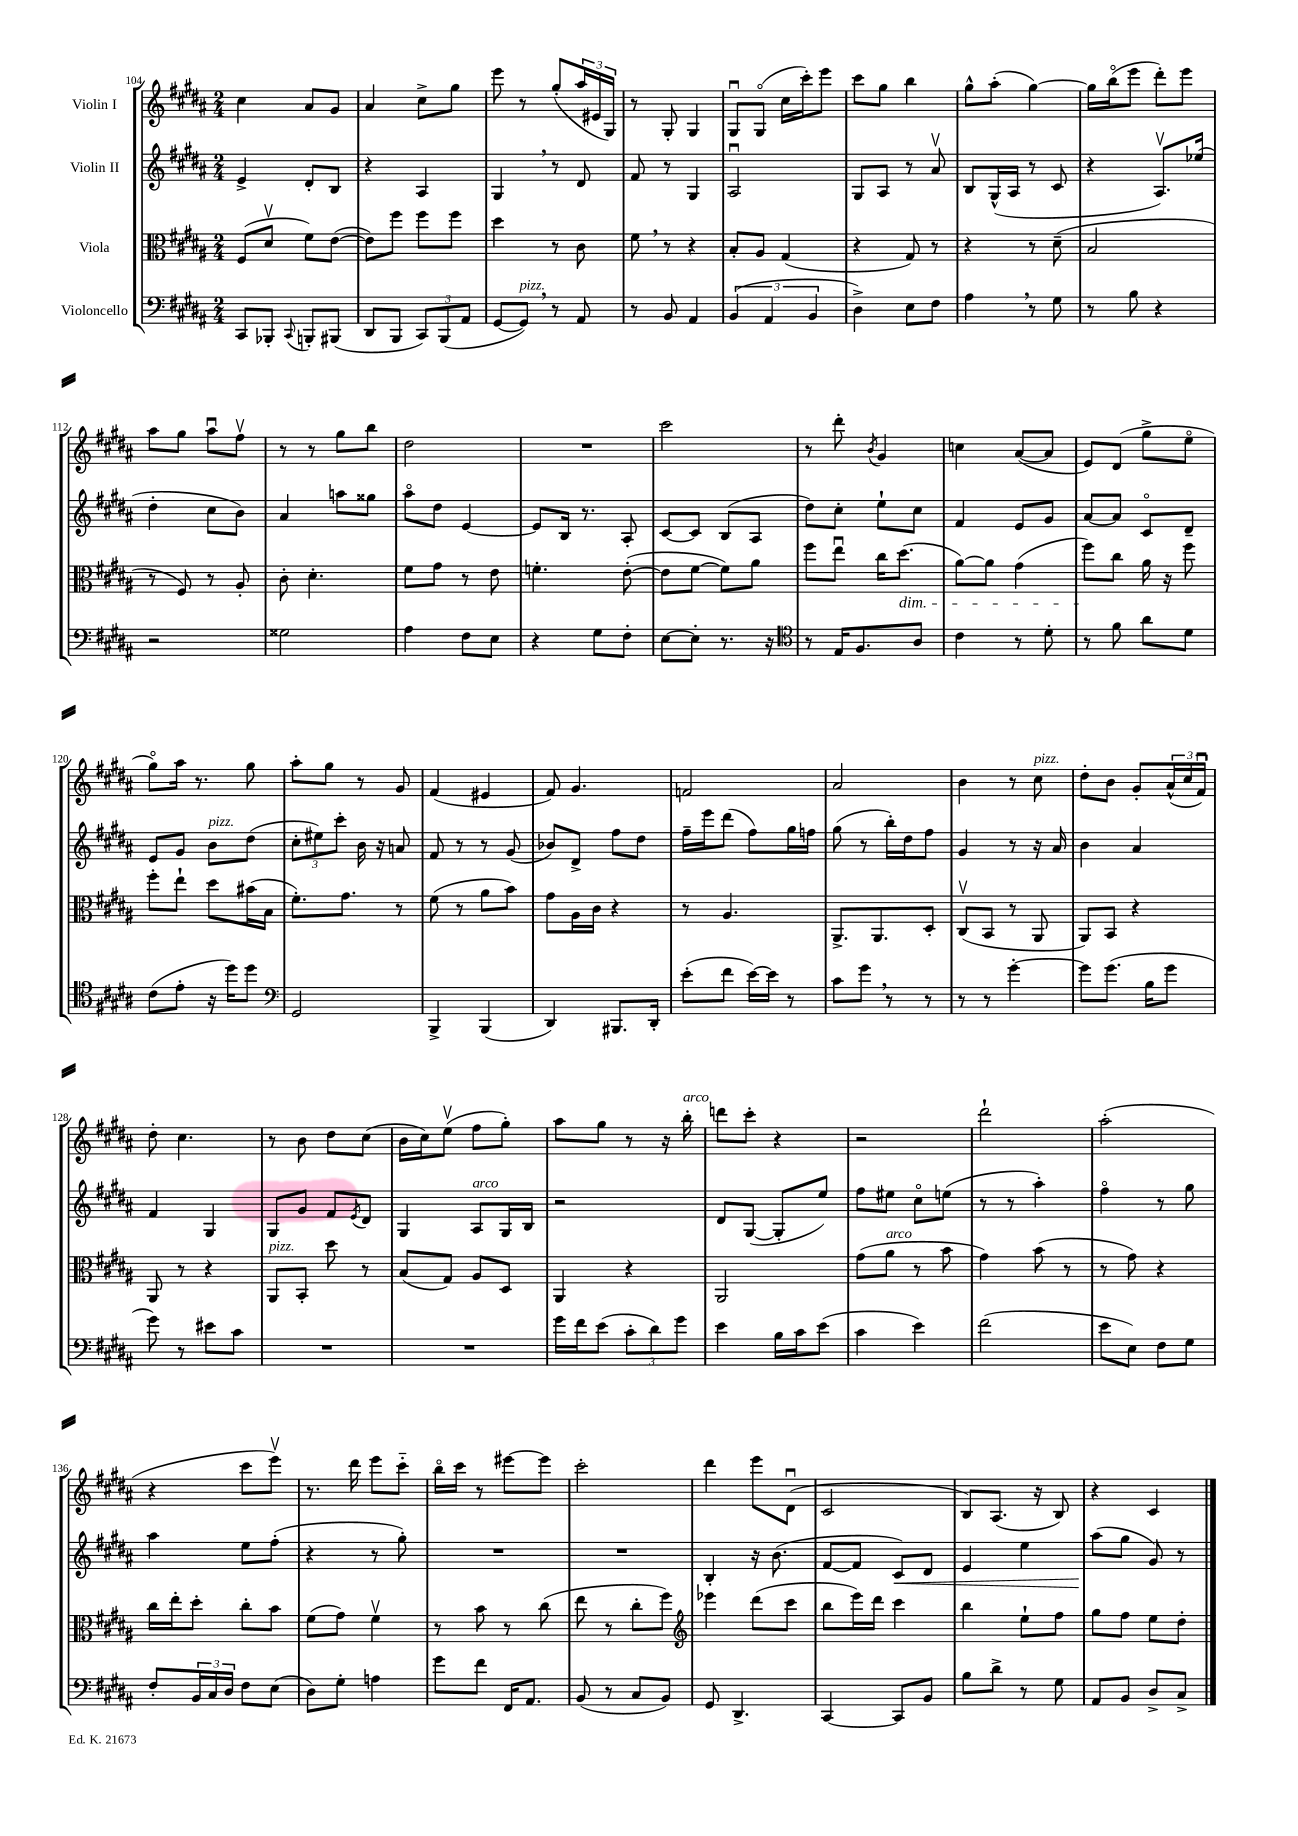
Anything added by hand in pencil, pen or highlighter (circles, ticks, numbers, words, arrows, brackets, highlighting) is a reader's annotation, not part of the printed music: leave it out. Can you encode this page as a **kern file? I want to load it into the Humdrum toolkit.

**kern	**kern	**kern	**kern
*staff4	*staff3	*staff2	*staff1
*clefF4	*clefC3	*clefG2	*clefG2
*k[f#c#g#d#a#]	*k[f#c#g#d#a#]	*k[f#c#g#d#a#]	*k[f#c#g#d#a#]
*M2/4	*M2/4	*M2/4	*M2/4
8CC#	(8F#	4e^	4cc#
8BBB-'	8d#v	.	.
8qqCC#	.	.	.
8BBB'	8f#)	8d#'	8a#
(8BBB#	([8e	8B	8g#
=	=	=	=
8DD#	8e])	4r	4a#
8BBB	8ff#	.	.
12CC#)	8ff#	4A#	8cc#^
(12BBB	.	.	.
.	8ff#	.	8gg#
12AA#	.	.	.
=	=	=	=
[8GG#	4dd#	4G#	8eee
8GG#])	.	.	8r
8r	8r	8r	(8gg#'
8AA#	8c#	8d#	24aa#
.	.	.	24e#
.	.	.	24G#)
=	=	=	=
8r	8f#	8f#	8r
8BB	8r	8r	8G#'
4AA#	4r	4G#	4G#
=	=	=	=
(6BB	8B'	2A#u	8G#u
.	8A#	.	(8G#o
6AA#	.	.	.
.	(4G#	.	16cc#
.	.	.	16ccc#')
6BB	.	.	.
.	.	.	8eee
=	=	=	=
4D#^)	4r	8G#	8ccc#
.	.	8A#	8gg#
8E	8G#)	8r	4bb
8F#	8r	8a#v	.
=	=	=	=
4A#	4r	8B	8gg#^^
.	.	(16G#^^	(8aa#'
.	.	16A#	.
8r	8r	8r	[4gg#)
8G#	(8d#~	8c#	.
=	=	=	=
8r	2B	4r	16gg#]
.	.	.	(16bbo
8B	.	.	8eee
4r	.	8.A#v)	8ddd#')
.	.	.	8eee
.	.	(16ee-	.
=	=	=	=
2r	8r	4dd#'	8aa#
.	8F#)	.	8gg#
.	8r	8cc#	8aa#u
.	8A#'	8b)	8ff#v
=	=	=	=
2G##	8c#'	4a#	8r
.	4.d#'	.	8r
.	.	8aa	8gg#
.	.	8gg##	8bb
=	=	=	=
4A#	8f#	8aa#o	2dd#
.	8g#	8dd#	.
8F#	8r	[4e	.
8E	8e	.	.
=	=	=	=
4r	4.f'	8e]	2r
.	.	16B	.
.	.	8.r	.
8G#	.	.	.
8F#'	([8e'	8A#'	.
=	=	=	=
[8E	8e]	[8c#	2ccc#
8E']	[8f#	8c#]	.
8.r	8f#])	(8B	.
.	8a#	8A#	.
16r	.	.	.
=	=	=	=
*clefC4	*	*	*
8r	8ff#	8dd#)	8r
16E	8eeu	8cc#'	8ddd#'
8.F#	.	.	.
.	.	.	8qb
.	16cc#	8ee`	4g#
.	(8.dd#	.	.
8A#	.	8cc#	.
=	=	=	=
4c#	[8a#)	4f#	4cc
.	8a#]	.	.
8r	(4g#	8e	([8a#
8d#'	.	8g#	8a#]
=	=	=	=
8r	8ff#)	[8a#	8e)
8f#	8cc#	8a#]	(8d#
8a#	16a#	8c#o	8gg#^
.	16r	.	.
8d#	8ff#	8d#~	8eeo
=	=	=	=
(8c#	8ff#'	8e	8gg#o)
8e'	8ee`	8g#	16aa#
.	.	.	8.r
16r	8dd#	8b	.
16dd#)	.	.	.
8dd#	(16b#	(8dd#	8gg#
.	16B	.	.
=	=	=	=
*clefF4	*	*	*
2GG#	8.f#')	12cc#'	8aa#'
.	.	12ee#)	.
.	.	.	8gg#
.	.	12ccc#'	.
.	8.g#	.	.
.	.	16b	8r
.	.	16r	.
.	8r	8a	8g#
=	=	=	=
4BBB^	(8f#	8f#	(4f#
.	8r	8r	.
(4BBB	8a#	8r	4e#
.	8b)	(8g#	.
=	=	=	=
4DD#)	8g#	8b-)	8f#)
.	16A#	8d#^	4.g#
.	16c#	.	.
8.BBB#	4r	8ff#	.
.	.	8dd#	.
16DD#'	.	.	.
=	=	=	=
(8e'	8r	16ff#~	2f
.	.	16eee	.
8f#	4.A#	(8ddd#	.
[16e)	.	8ff#)	.
16e]	.	.	.
8r	.	16gg#	.
.	.	16ff	.
=	=	=	=
8c#	8.AA#^	(8gg#	2a#
8g#	.	8r	.
.	8.AA#	.	.
8r	.	16bb')	.
.	.	16dd#	.
8r	8D#'	8ff#	.
=	=	=	=
8r	(8C#v	4g#	4b
8r	8BB	.	.
[4g#'	8r	8r	8r
.	8AA#	16r	8cc#
.	.	16a#	.
=	=	=	=
8g#]	8AA#)	4b	8dd#'
(8.g#	8BB	.	8b
.	4r	4a#	8g#'
16B	.	.	.
8g#	.	.	(24a#^^
.	.	.	24cc#
.	.	.	24f#u)
=	=	=	=
8g#)	8AA#	4f#	8dd#'
8r	8r	.	4.cc#
8e#	4r	4G#	.
8c#	.	.	.
=	=	=	=
2r	8AA#	8G#	8r
.	8BB'	8g#	8b
.	8dd#	8f#	8dd#
.	.	8qe	.
.	8r	8d#	(8cc#
=	=	=	=
2r	(8B	4G#	16b
.	.	.	16cc#)
.	8G#)	.	(8eev
.	8A#	8A#	8ff#
.	8D#	16G#	8gg#')
.	.	16B	.
=	=	=	=
16g#	4AA#	2r	8aa#
16f#	.	.	.
(8e	.	.	8gg#
12c#'	4r	.	8r
12d#)	.	.	.
.	.	.	16r
12g#	.	.	.
.	.	.	16bb'
=	=	=	=
4e	2AA#	8d#	8ddd
.	.	([8G#	8ccc#'
16B	.	8G#']	4r
16c#	.	.	.
(8e	.	8ee)	.
=	=	=	=
4c#	(8g#	8ff#	2r
.	8a#	8ee#	.
4e)	8r	8cc#o	.
.	8b	(8ee	.
=	=	=	=
(2f#	4g#)	8r	2ddd#`
.	.	8r	.
.	(8b	4aa#')	.
.	8r	.	.
=	=	=	=
8e	8r	4ff#o	(2aa#'
8E)	8g#)	.	.
8F#	4r	8r	.
8G#	.	8gg#	.
=	=	=	=
8F#'	16cc#	4aa#	4r
.	16ee'	.	.
24BB	8dd#'	.	.
24C#	.	.	.
24D#	.	.	.
8F#	8cc#'	8ee	8ccc#
(8E	8b	(8ff#'	8eeev)
=	=	=	=
8D#)	(8f#	4r	8.r
8G#'	8g#)	.	.
.	.	.	16ddd#
4A	4f#v	8r	8eee
.	.	8gg#')	8ccc#'~
=	=	=	=
8g#	8r	2r	16bbo
.	.	.	16ccc#
8f#	8b	.	8r
16FF#	8r	.	[8eee#
8.AA#	.	.	.
.	(8cc#	.	8eee#]
=	=	=	=
(8BB	8ee	2r	2ccc#'
8r	8r	.	.
8C#	8cc#'	.	.
8BB)	8ff#)	.	.
=	=	=	=
*	*clefG2	*	*
8GG#	4eee-	4B'	4ddd#
4.DD#^	.	.	.
.	(8ddd#	16r	8eee
.	.	(8.b	.
.	8ccc#	.	(8d#u
=	=	=	=
[4CC#	8bb	[8f#	2c#
.	16eee)	8f#]	.
.	16ddd#	.	.
8CC#]	4ccc#	8c#)	.
8BB	.	8d#	.
=	=	=	=
8B	4bb	4e	8B)
8d#^	.	.	(8.A#
8r	8ee`	4ee	.
.	.	.	16r
8G#	8ff#	.	8B)
=	=	=	=
8AA#	8gg#	(8aa#	4r
8BB	8ff#	8gg#	.
8D#^	8ee	8g#)	4c#
8C#^	8dd#'	8r	.
==	==	==	==
*-	*-	*-	*-
